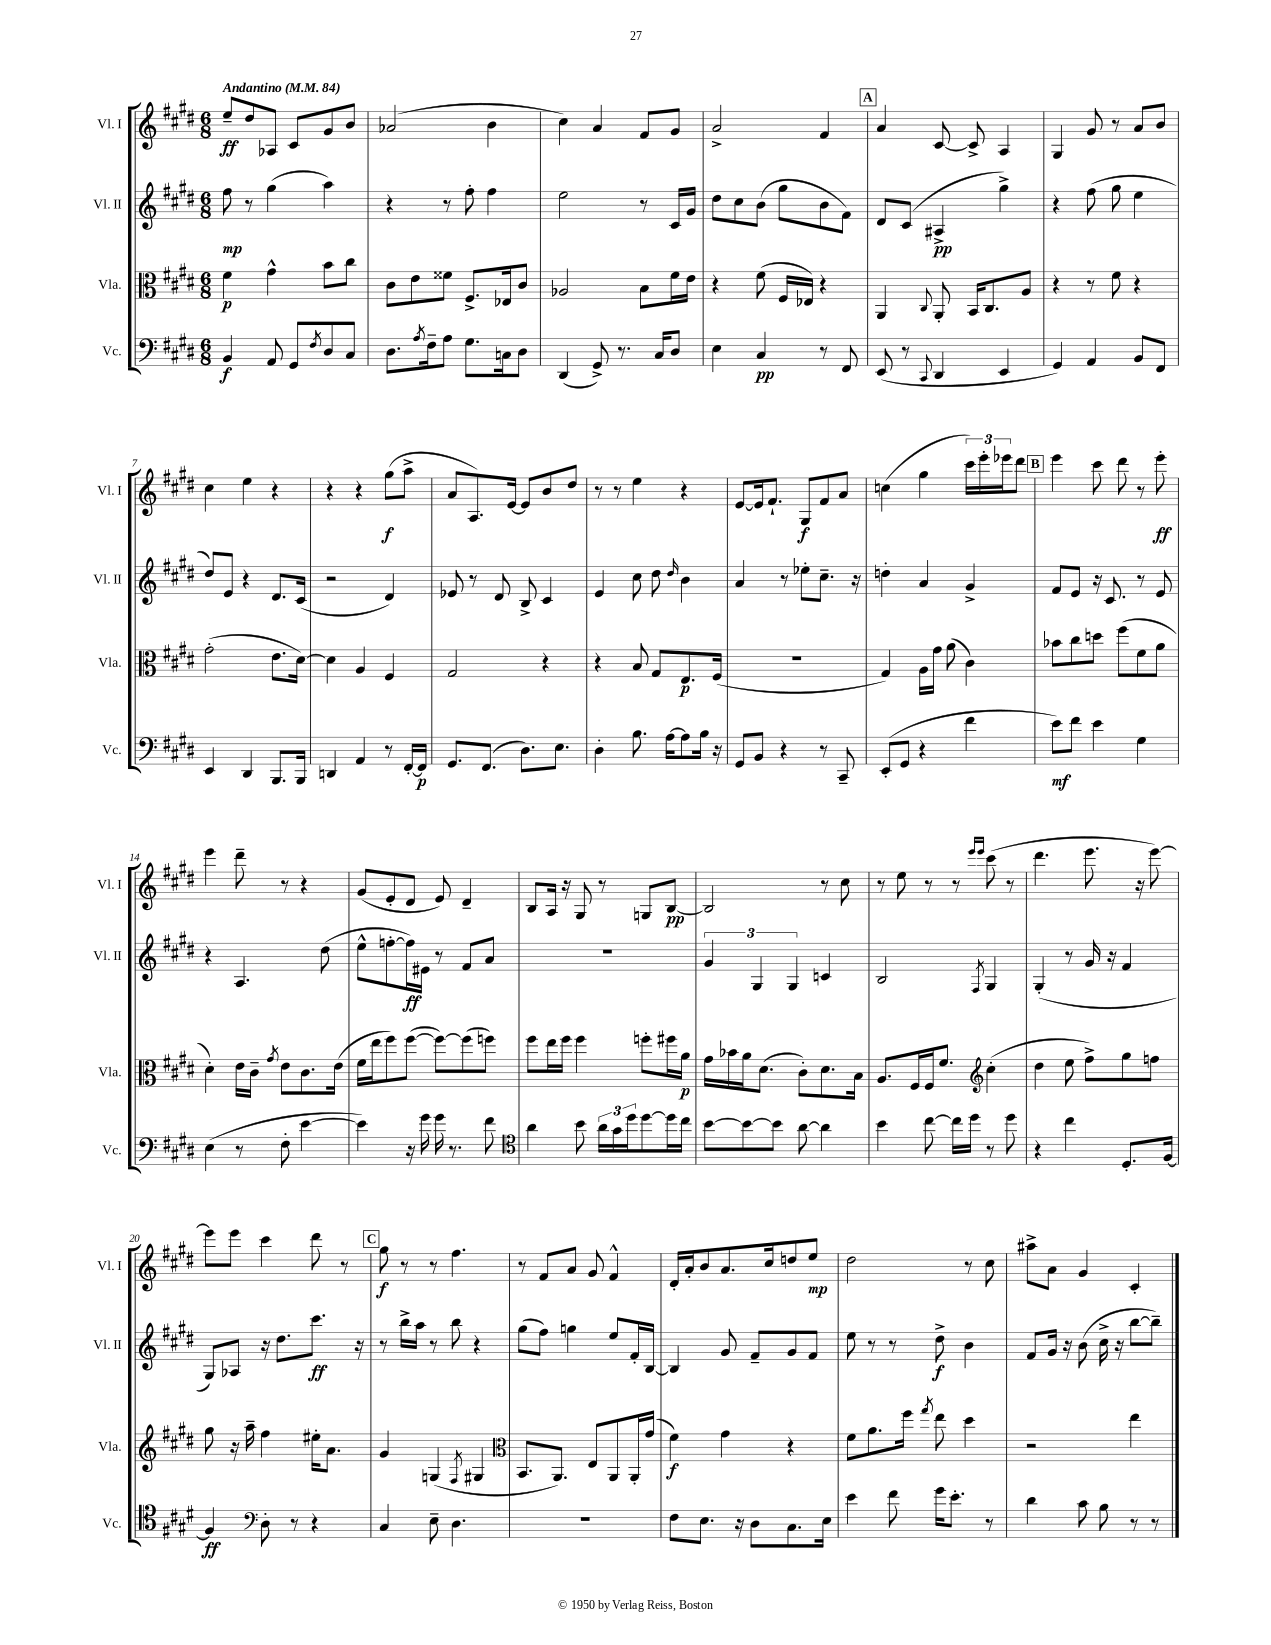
<<
\new StaffGroup <<
\new Staff = "s0" \with { instrumentName = "Vl. I" shortInstrumentName = "Vl. I" } {
    \clef treble \key e \major \numericTimeSignature \time 6/8 \tempo "Andantino" 4 = 84
    e''8--\ff dis''8 aes8 cis'8 gis'8 b'8 |
    aes'2( b'4 |
    cis''4) a'4 fis'8 gis'8 |
    a'2-> fis'4 |
    \mark \markup { \box "A" } a'4 cis'8~ cis'8-> a4 |
    gis4 gis'8 r8 a'8 b'8 |
    cis''4 e''4 r4 |
    r4 r4 gis''8\f( a''8-> |
    a'8 a8.) e'16~ e'8 b'8 dis''8 |
    r8 r8 e''4 r4 |
    e'8~ e'16 fis'8.-! gis8\f fis'8 a'8 |
    c''4( gis''4 \tuplet 3/2 { cis'''16) e'''16-. ees'''16 } dis'''8 |
    \mark \markup { \box "B" } e'''4 cis'''8 dis'''8 r8 e'''8-.\ff |
    e'''4 dis'''8-- r8 r4 |
    gis'8( e'8-. dis'8 e'8) dis'4-- |
    b8 a16 r16 gis8 r8 g8 b8~\pp |
    b2 r8 cis''8 |
    r8 e''8 r8 r8 \grace { e'''16 e'''16 } cis'''8( r8 |
    dis'''4. e'''8. r16 e'''8~) |
    e'''8 e'''8 cis'''4 dis'''8 r8 |
    \mark \markup { \box "C" } gis''8\f r8 r8 fis''4. |
    r8 fis'8 a'8 gis'8 fis'4-^ |
    dis'16-. a'16-. b'8 a'8. cis''16 d''8 e''8\mp |
    dis''2 r8 cis''8 |
    ais''8-> a'8 gis'4 cis'4-. \bar "|." |
}
\new Staff = "s1" \with { instrumentName = "Vl. II" shortInstrumentName = "Vl. II" } {
    \clef treble \key e \major \numericTimeSignature \time 6/8
    fis''8\mp r8 gis''4( a''4) |
    r4 r8 fis''8-. fis''4 |
    e''2 r8 cis'16 gis'16 |
    dis''8 cis''8 b'8( gis''8 b'8 fis'8) |
    \mark \markup { \box "A" } dis'8 cis'8( ais4->\pp gis''4->) |
    r4 fis''8( gis''8 e''4 |
    dis''8) e'8 r4 dis'8. cis'16( |
    r2 dis'4) |
    ees'8 r8 dis'8 b8-> cis'4 |
    e'4 cis''8 dis''8 \grace { dis''16 } b'4 |
    a'4 r8 ees''8-. cis''8.-- r16 |
    d''4-. a'4 gis'4-> |
    \mark \markup { \box "B" } fis'8 e'8 r16 cis'8. r8 e'8 |
    r4 a4. dis''8( |
    e''8-^ f''8~-. f''16\ff) eis'16 r8 fis'8 a'8 |
    R2. |
    \tuplet 3/2 { gis'4 gis4 gis4 } c'4 |
    b2 \acciaccatura { fis8 } gis4 |
    gis4-.( r8 gis'16 r16 fis'4 |
    gis8) aes8 r16 dis''8. cis'''8.\ff r16 |
    \mark \markup { \box "C" } r8 b''16-> a''16 r8 b''8 r4 |
    gis''8( fis''8) g''4 e''8 fis'16-. b16~ |
    b4 gis'8 fis'8-- gis'8 fis'8 |
    e''8 r8 r8 dis''8->\f b'4 |
    fis'8 gis'16 r16 b'8( cis''16-> r16 b''8~ b''8--) \bar "|." |
}
\new Staff = "s2" \with { instrumentName = "Vla." shortInstrumentName = "Vla." } {
    \clef alto \key e \major \numericTimeSignature \time 6/8
    fis'4\p gis'4-^ b'8 cis''8 |
    cis'8 e'8 fisis'8 fis8.-> ees16 cis'8 |
    aes2 b8 fis'16 e'16 |
    r4 fis'8( fis16 ees16) r4 |
    \mark \markup { \box "A" } a,4 \appoggiatura { cis8 } a,8-. b,16 cis8. a8 |
    r4 r8 fis'8 r4 |
    gis'2-.( e'8. dis'16~) |
    dis'4 a4 fis4 |
    gis2 r4 |
    r4 b8 gis8 e8.\p fis16( |
    R2. |
    gis4) a16 gis'16 a'8( cis'4) |
    \mark \markup { \box "B" } bes'8 cis''8 d''8 fis''8( fis'8 a'8 |
    dis'4-.) e'16 cis'16-- \acciaccatura { gis'8 } e'8 cis'8. e'16( |
    fis'16 e''16 fis''8) fis''8~( fis''8~) fis''8( f''8) |
    fis''8 e''16 fis''16 fis''4 f''8-. fis''16 a'16\p |
    gis'16 bes'16 a'16 dis'8.( cis'8-.) dis'8. b16 |
    a8. fis16 fis16 fis'8. \clef treble cis''4-.( |
    dis''4 e''8 fis''8->) gis''8 f''8 |
    gis''8 r16 a''16-- fis''4 eis''16-. a'8. |
    \mark \markup { \box "C" } gis'4 g4( \acciaccatura { fis8 } gis4 |
    \clef alto b,8. a,8.) e8 a,8 a,16-. gis'16( |
    fis'4\f) gis'4 r4 |
    fis'8 a'8. fis''16 \acciaccatura { gis''8 } e''8 dis''4 |
    r2 e''4 \bar "|." |
}
\new Staff = "s3" \with { instrumentName = "Vc." shortInstrumentName = "Vc." } {
    \clef bass \key e \major \numericTimeSignature \time 6/8
    b,4\f a,8 gis,8 \acciaccatura { fis8 } dis8 cis8 |
    dis8. \acciaccatura { a8 } fis16-- a8 gis8. c16 dis8 |
    dis,4( gis,8->) r8. cis16 dis8 |
    e4 cis4\pp r8 fis,8 |
    \mark \markup { \box "A" } e,8( r8 \appoggiatura { cis,8 } dis,4 e,4 |
    gis,4) a,4 b,8 fis,8 |
    e,4 dis,4 b,,8. b,,16 |
    d,4 a,4 r8 fis,16~-. fis,16\p |
    gis,8. fis,8.( dis8.) e8. |
    dis4-. b8. a16~ a8 b16 r16 |
    gis,8 b,8 r4 r8 cis,8-- |
    e,8-.( gis,8 r4 fis'4 |
    \mark \markup { \box "B" } e'8\mf) fis'8 e'4 gis4 |
    e4( r8 fis8-. e'4~ |
    e'4) r16 gis'16 gis'16 r8. fis'8 |
    \clef tenor a'4 b'8 \tuplet 3/2 { a'16 gis'16 dis''16 } dis''8~ dis''16 cis''16 |
    b'8~ b'8~ b'8 a'8~ a'4 |
    b'4 cis''8~ cis''16 dis''16 r8 dis''8 |
    r4 cis''4 dis8.-. fis16~ |
    fis4\ff \clef bass dis8-. r8 r4 |
    \mark \markup { \box "C" } cis4 e8-- dis4. |
    R2. |
    fis8 e8. r16 dis8 cis8. e16 |
    e'4 fis'8 gis'16 e'8.-. r8 |
    dis'4 cis'8 b8 r8 r8 \bar "|." |
}
>>
>>
